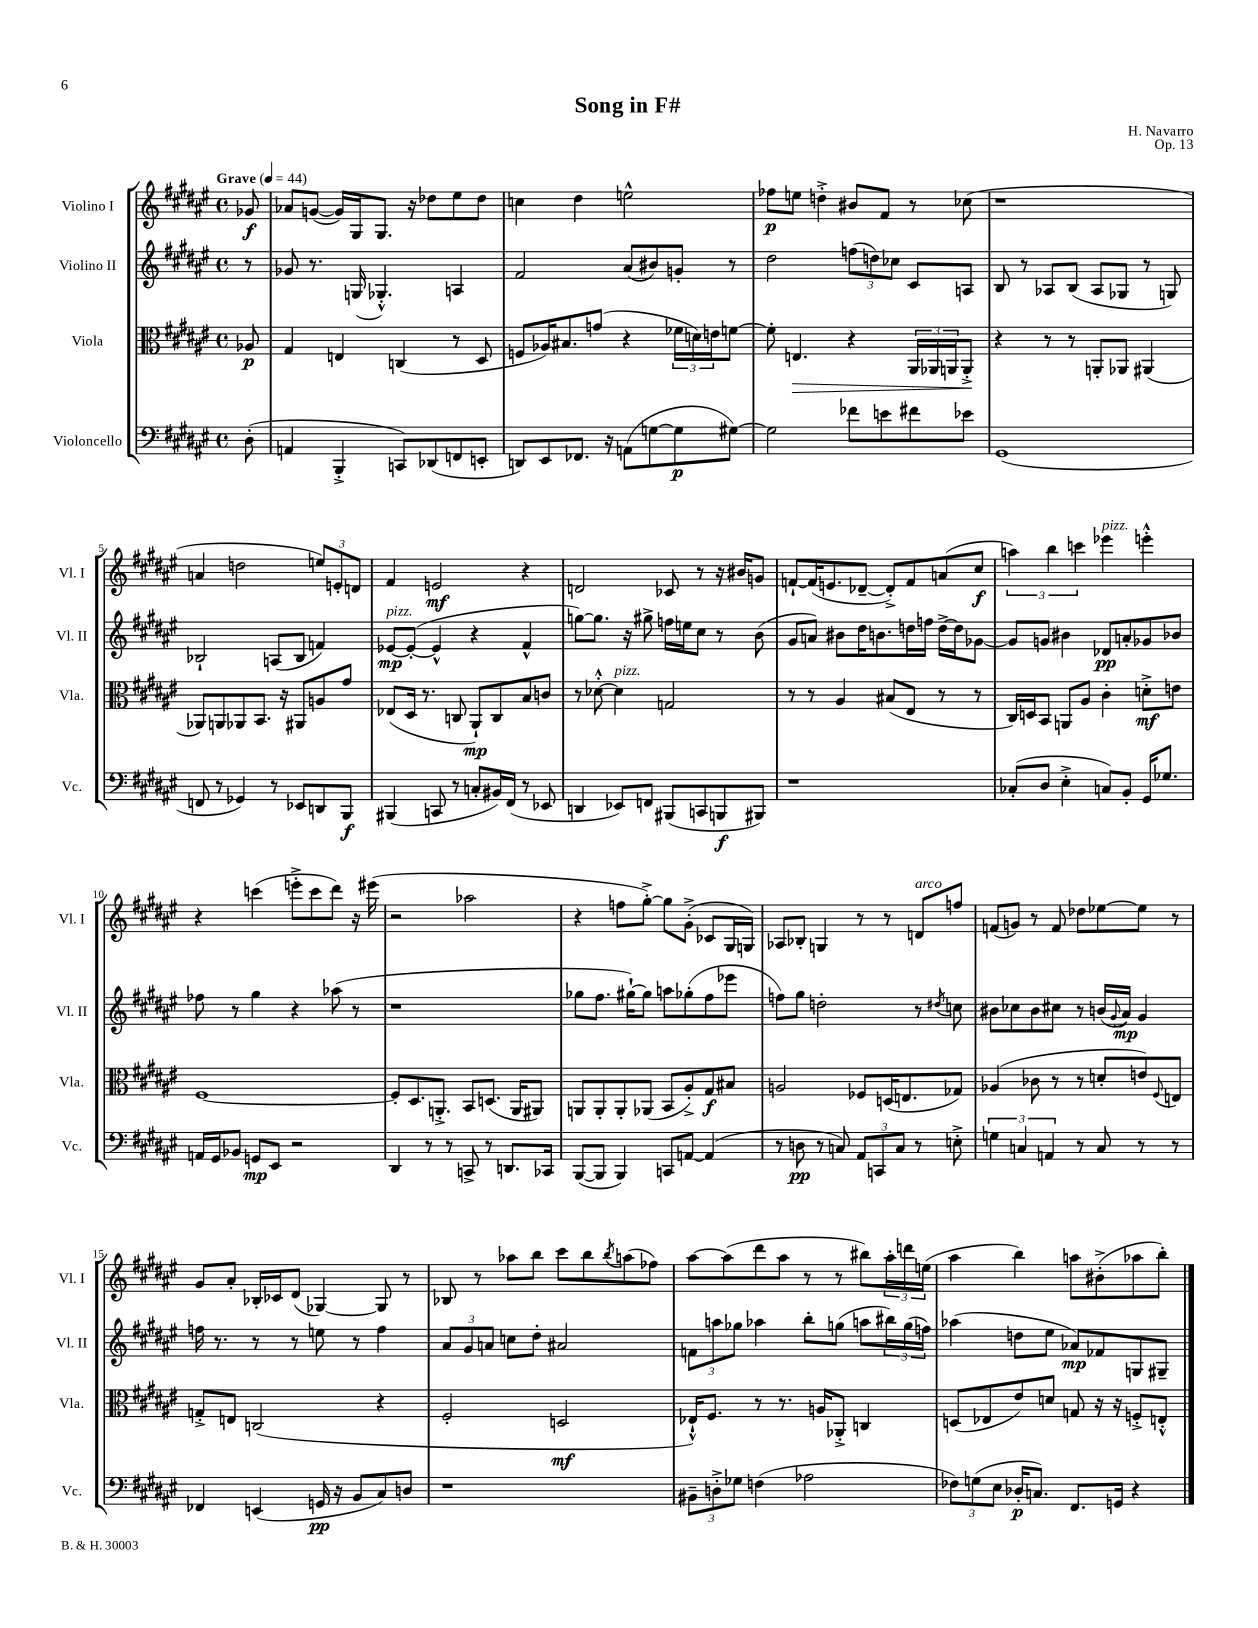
\header { title = "Song in F#" composer = "H. Navarro" opus = "Op. 13" }
<<
\new StaffGroup <<
\new Staff = "s0" \with { instrumentName = "Violino I" shortInstrumentName = "Vl. I" } {
    \clef treble \key fis \major \defaultTimeSignature \time 4/4 \partial 8 \tempo "Grave" 4 = 44
    ges'8\f |
    aes'8 g'8~( g'16) gis16 gis8. r16 des''8 eis''8 des''8 |
    c''4 dis''4 e''2-^ |
    fes''8\p e''8 d''4-.-> bis'8 fis'8 r8 ces''8( |
    r1 |
    a'4 d''2 \tuplet 3/2 { e''8) e'8-. d'8 } |
    fis'4 e'2\mf r4 |
    d'2 ces'8 r8 r16 bis'16 g'8 |
    f'8~-! f'16( e'8. des'8~-- des'8-.->) f'8 a'8( cis''8\f |
    \tuplet 3/2 { a''4) b''4 c'''4 } ees'''4^\markup { \italic "pizz." } e'''4-.-^ |
    r4 c'''4( e'''8-.-> c'''8 dis'''8) r16 eis'''16( |
    r2 aes''2 |
    r4 f''8 gis''8~-.->) gis''8 gis'8-.->( ces'8 gis16 g16) |
    aes8 bes8-. g4 r8 r8 d'8^\markup { \italic "arco" } f''8 |
    f'8( g'8) r8 f'8 des''8 ees''8~ ees''8 r8 |
    gis'8 ais'8-. bes16-. ces'16 dis'8( ges4~) ges8 r8 |
    bes8 r8 aes''8 b''8 cis'''8 b''8 \acciaccatura { b''8 } a''8( fes''8) |
    ais''8~ ais''8( dis'''8 ais''8 r8 r8 bis''8) \tuplet 3/2 { ais''16-. d'''16 e''16( } |
    ais''4 b''4) a''8 bis'8-.->( aes''8 b''8-.) \bar "|." |
}
\new Staff = "s1" \with { instrumentName = "Violino II" shortInstrumentName = "Vl. II" } {
    \clef treble \key fis \major \defaultTimeSignature \time 4/4 \partial 8
    r8 |
    ges'8 r8. g16( ges4.-.-^) a4 |
    fis'2 ais'8( bis'8) g'8-. r8 |
    dis''2 \tuplet 3/2 { f''8( d''8) ces''8 } cis'8 a8 |
    b8 r8 aes8 b8( aes8 ges8 r8 g8) |
    bes2-! a8( bes8 f'4) |
    ees'8~\mp^\markup { \italic "pizz." } ees'8~-.( ees'4-^ r4 fis'4-^ |
    g''8~) g''8. r16 gis''8-> f''16 e''16 cis''8 r8 b'8( |
    gis'8 a'8) bis'8 dis''16 b'8. d''16 f''16 d''16~-> d''16 ges'8~ |
    ges'8 g'8 bis'4 des'8\pp a'8-. ges'8 bes'8 |
    fes''8 r8 gis''4 r4 aes''8( r8 |
    r1 |
    ges''8 fis''8. gis''16~-!) gis''8 a''8 ges''8-.( fis''8 ees'''8 |
    f''8) gis''8 d''2-. r8 \acciaccatura { dis''8 } c''8 |
    bis'8 ces''8 bis'8 cis''8 r8 b'16( \appoggiatura { gis'8 } ais'16\mp) gis'4 |
    f''16 r8. r8 r8 e''8 r8 f''4 |
    \tuplet 3/2 { ais'8 gis'8 a'8 } c''8 dis''8-. ais'2 |
    \tuplet 3/2 { f'8 a''8 ges''8 } aes''4 b''8-. g''8( a''8 \tuplet 3/2 { bis''16) g''16( f''16) } |
    aes''4( d''8 eis''8 aes'8\mp) fes'8 g8 gis8-- \bar "|." |
}
\new Staff = "s2" \with { instrumentName = "Viola" shortInstrumentName = "Vla." } {
    \clef alto \key fis \major \defaultTimeSignature \time 4/4 \partial 8
    aes8\p |
    gis4 e4 c4( r8 dis8 |
    f8 aes16) bis8. g'8( r4 \tuplet 3/2 { fes'16 d'16) e'16 } f'8~ |
    f'8-. e4.\> r4 \tuplet 3/2 { ais,16 aes,16 a,16 } a,8-.->\! |
    r4 r8 r8 a,8-. aes,8 ais,4( |
    aes,8) a,8 aes,8 b,8. r16 ais,8 a8 gis'8 |
    ees8( dis16 r8. c8 ais,8-!\mp) c8 b8 c'8 |
    r8 des'8~-.-^ des'4^\markup { \italic "pizz." } g2 |
    r8 r8 ais4 bis8( eis8 r8 r8 |
    cis16) d16 b,8 a,8 ais8 cis'4-. d'8-.->\mf e'8 |
    fis1~ |
    fis8-. dis8. a,8.-.-> b,8 d8.( a,16 ais,8) |
    a,8 a,8-. a,8-. aes,8( b,8 ais8-.->) gis8\f bis8 |
    a2 fes8 d16( e8. ges8) |
    aes4( ces'8 r8 r8 d'8-. e'8) \appoggiatura { fis8 } e8 |
    g8-.-> e8 c2( r4 |
    fis2-. d2\mf |
    ees16-!-^) fis8. r8 r8. a16 aes,8-.-> c4 |
    d8( ees8 eis'8) d'8 g8 r16 r16 f8-.-> e8-.-^ \bar "|." |
}
\new Staff = "s3" \with { instrumentName = "Violoncello" shortInstrumentName = "Vc." } {
    \clef bass \key fis \major \defaultTimeSignature \time 4/4 \partial 8
    dis8-.( |
    a,4 b,,4-.-> c,8) des,8( f,8 e,8-. |
    d,8) eis,8 fes,8. r16 a,8( g8~ g8\p gis8~) |
    gis2 fes'8 e'8 fis'8 ees'8 |
    gis,1( |
    f,8 r8 ges,4) r8 ees,8 d,8 b,,8\f |
    bis,,4( c,8 r8 c8-. bis,16) fis,16( r8 ees,8 |
    d,4 ees,8) f,8 bis,,8( c,8 b,,8\f bis,,8) |
    r1 |
    ces8-.( dis8 eis4-.-> c8) b,8-. gis,16 ges8. |
    a,16 gis,16 bes,8 g,8\mp eis,8 r2 |
    dis,4 r8 r8 c,8-> r8 d,8. ces,16 |
    b,,8~( b,,8 b,,4) c,8 a,8~ a,4( |
    r8 d8\pp r8 c8) \tuplet 3/2 { ais,8 c,8 c8 } r8 e8-.-> |
    \tuplet 3/2 { g4 c4 a,4 } r8 c8 r8 r8 |
    fes,4 e,4( g,16\pp r16 b,8 cis8) d8 |
    r1 |
    \tuplet 3/2 { bis,8-- d8-.-> ges8 } f4( aes2 |
    \tuplet 3/2 { fes8) g8( eis8 } des16-.\p c8.) fis,8. g,16 r4 \bar "|." |
}
>>
>>
